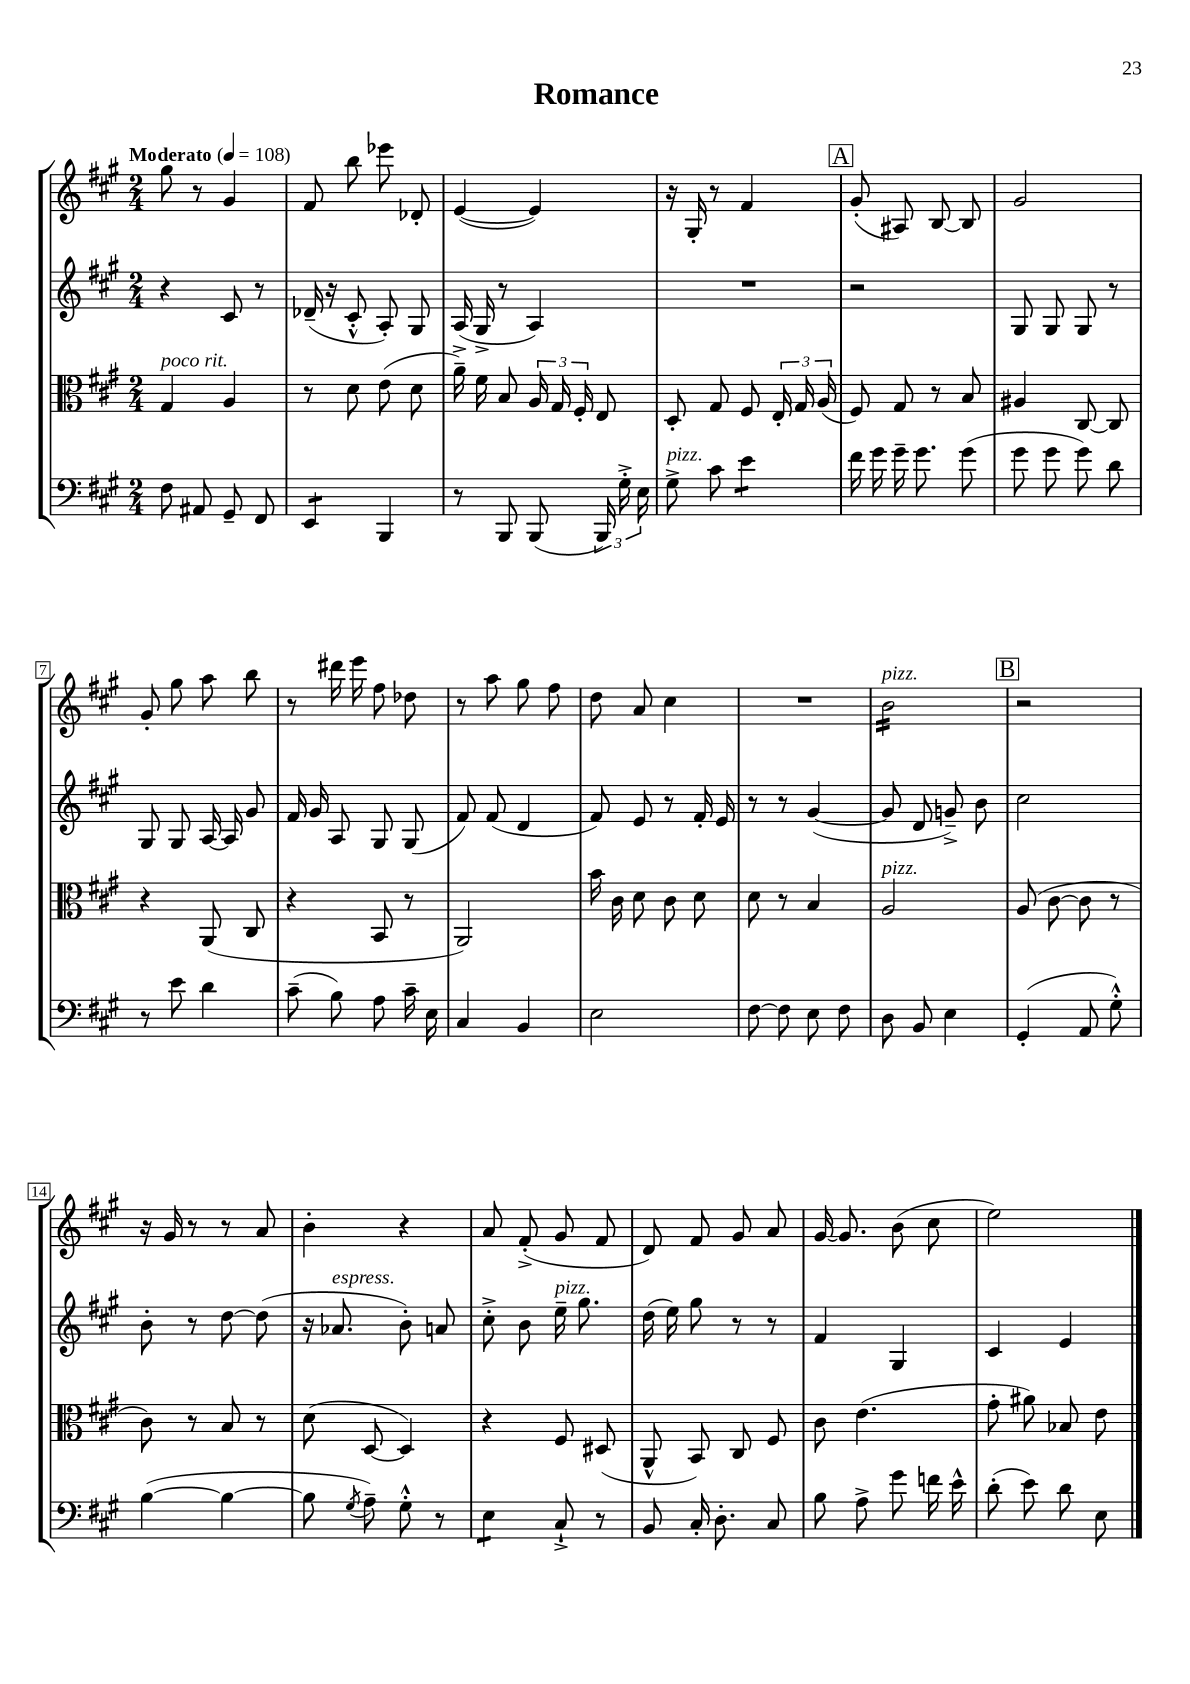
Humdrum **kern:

**kern	**kern	**kern	**kern
*part4	*part3	*part2	*part1
*staff4	*staff3	*staff2	*staff1
*clefF4	*clefC3	*clefG2	*clefG2
*k[f#c#g#]	*k[f#c#g#]	*k[f#c#g#]	*k[f#c#g#]
*M2/4	*M2/4	*M2/4	*M2/4
*MM108	*MM108	*MM108	*MM108
=1	=1	=1	=1
!	!	!	!LO:TX:a:B:t=Moderato
!	!LO:TX:a:i:t=poco rit.	!	!
8F#\	4G#/	4r	8gg#\
8AA#X/	.	.	8r
8GG#~/	4A/	8c#/	4g#/
8FF#/	.	8r	.
=2	=2	=2	=2
*tremolo	*	*	*
8EE/L	8r	(16d-X~/	8f#/
.	.	16r	.
8EE/J	8d\	8c#'^^/	8bb\
*Xtremolo	*	*	*
4BBB/	(8e\	8A'/)	8eee-X\
.	8d\	8G#/	8d-X'/
=3	=3	=3	=3
8r	16a~^\)	(16A/	([4e/
.	16f#\	16G#^/	.
8BBB/	8B/	8r	.
(8BBB/	24A/	4A/)	4e/])
.	24G#/	.	.
.	24F#'/	.	.
24BBB/)	8E/	.	.
24G#'^\	.	.	.
24E\	.	.	.
=4	=4	=4	=4
!LO:TX:a:i:t=pizz.	!	!	!
8G#^\	8D'/	2r	16r
.	.	.	16G#'/
8c#\	8G#/	.	8r
*tremolo	*	*	*
8e\L	8F#/	.	4f#/
8e\J	24E'/	.	.
*Xtremolo	*	*	*
.	24G#/	.	.
.	(24A/	.	.
!!LO:REH:place=s1:t=A
=5	=5	=5	=5
16f#\	8F#/)	2r	(8g#'/
16g#\	.	.	.
16g#~\	8G#/	.	8A#X/)
8.g#\	.	.	.
.	8r	.	[8B/
(8g#\	8B/	.	8B/]
=6	=6	=6	=6
8g#\	4A#X/	8G#/	2g#/
8g#\	.	8G#/	.
8g#\)	[8C#/	8G#/	.
8d\	8C#/]	8r	.
!!LO:LB:g=z
=7	=7	=7	=7
8r	4r	8G#/	8g#'/
8e\	.	8G#/	8gg#\
4d\	(8AA/	[16A/	8aa\
.	.	16A/]	.
.	8C#/	8g#/	8bb\
=8	=8	=8	=8
(8c#~\	4r	16f#/	8r
.	.	16g#/	.
8B\)	.	8A/	16ddd#X\
.	.	.	16eee\
8A\	8BB/	8G#/	8ff#\
16c#~\	8r	(8G#/	8dd-X\
16E\	.	.	.
=9	=9	=9	=9
4C#/	2AA/)	8f#/)	8r
.	.	(8f#/	8aa\
4BB/	.	4d/	8gg#\
.	.	.	8ff#\
=10	=10	=10	=10
2E\	16b\	8f#/)	8dd\
.	16c#\	.	.
.	8d\	8e/	8a/
.	8c#\	8r	4cc#\
.	8d\	16f#'/	.
.	.	16e/	.
=11	=11	=11	=11
[8F#\	8d\	8r	2r
8F#\]	8r	8r	.
8E\	4B/	([4g#/	.
8F#\	.	.	.
=12	=12	=12	=12
!	!	!	!LO:TX:a:i:t=pizz.
!	!LO:TX:a:i:t=pizz.	!	!
*	*	*	*tremolo
8D\	2A/	8g#/]	16b\LL
.	.	.	16b\
8BB/	.	8d/	16b\
.	.	.	16b\
4E\	.	8gn~^/)	16b\
.	.	.	16b\
.	.	8b\	16b\
.	.	.	16b\JJ
*	*	*	*Xtremolo
!!LO:REH:place=s1:t=B
=13	=13	=13	=13
(4GG#'/	(8A/	2cc#\	2r
.	[8c#\	.	.
8AA/	8c#\]	.	.
8G#'^^\)	8r	.	.
!!LO:LB:g=z
=14	=14	=14	=14
([4B\	8c#\)	8b'\	16r
.	.	.	16g#/
.	8r	8r	8r
4B\_	8B/	[8dd\	8r
.	8r	(8dd\]	8a/
=15	=15	=15	=15
8B\]	(8d\	16r	4b'\
!	!	!LO:TX:a:i:t=espress.	!
.	.	8.a-X/	.
8qG#/	.	.	.
8A~\)	[8D/	.	.
8G#'^^\	4D/])	8b'\)	4r
8r	.	8an/	.
=16	=16	=16	=16
*tremolo	*	*	*
8E\L	4r	8cc#'^\	8a/
8E\J	.	8b\	(8f#'^/
*Xtremolo	*	*	*
!	!	!LO:TX:a:i:t=pizz.	!
8C#`^/	8F#/	16ee~\	8g#/
.	.	8.gg#\	.
8r	(8D#X/	.	8f#/
=17	=17	=17	=17
8BB/	8AA^^/	(16dd\	8d/)
.	.	16ee\)	.
16C#'/	8BB/)	8gg#\	8f#/
8.D'\	.	.	.
.	8C#/	8r	8g#/
8C#/	8F#/	8r	8a/
=18	=18	=18	=18
8B\	8c#\	4f#/	[16g#/
.	.	.	8.g#/]
8A^\	(4.e\	.	.
8g#\	.	4G#/	(8b\
16fn\	.	.	8cc#\
16e^^\	.	.	.
=19	=19	=19	=19
(8d'\	8g#'\	4c#/	2ee\)
8e\)	8a#X\)	.	.
8d\	8B-X/	4e/	.
8E\	8e\	.	.
==	==	==	==
*-	*-	*-	*-
